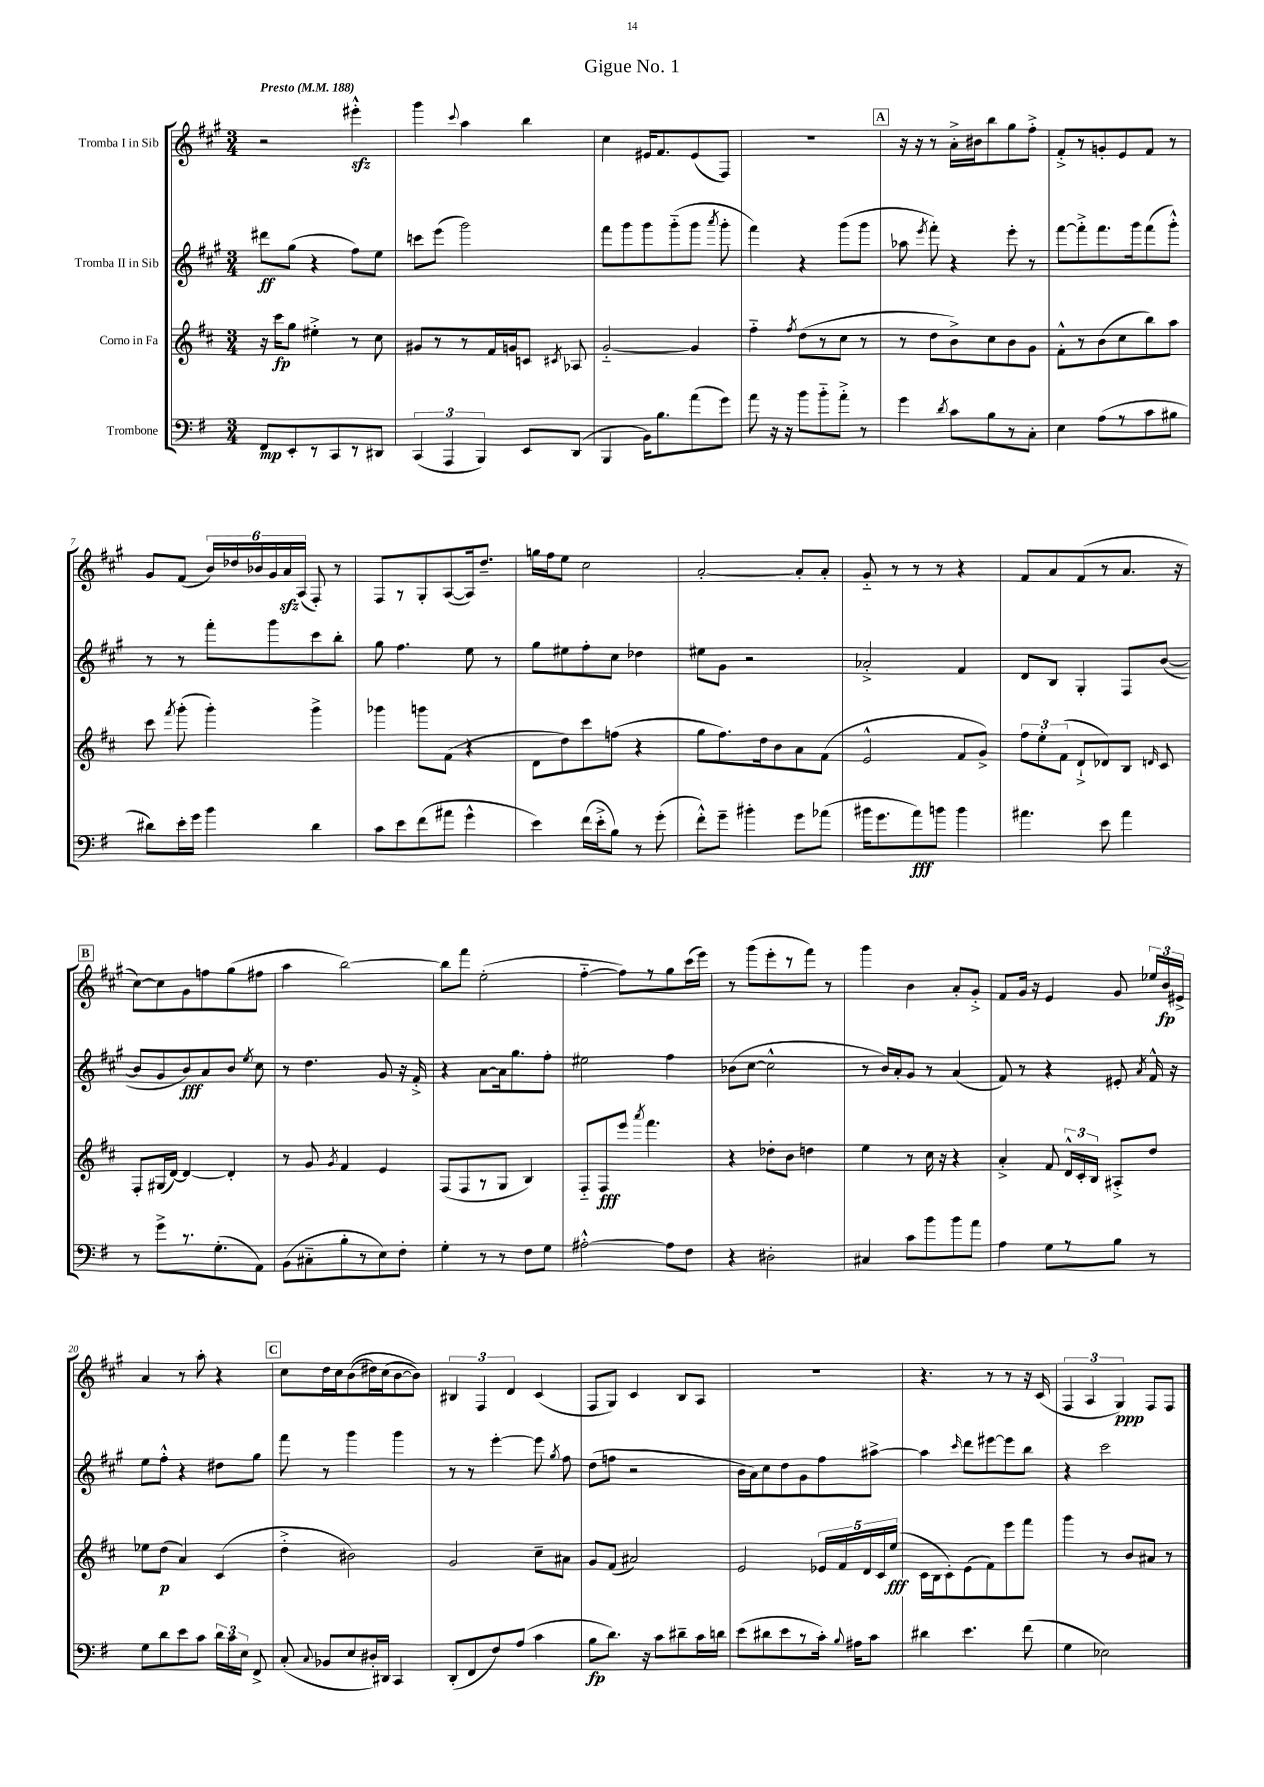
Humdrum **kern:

**kern	**dynam	**kern	**dynam	**kern	**dynam	**kern	**dynam
*part4	*part4	*part3	*part3	*part2	*part2	*part1	*part1
*staff4	*staff4	*staff3	*staff3	*staff2	*staff2	*staff1	*staff1
*I"Trombone	*	*I"Corno in Fa	*	*I"Tromba II in Sib	*	*I"Tromba I in Sib	*
*clefF4	*	*clefG2	*	*clefG2	*	*clefG2	*
*k[f#]	*	*k[f#c#]	*	*k[f#c#g#]	*	*k[f#c#g#]	*
*M3/4	*	*M3/4	*	*M3/4	*	*M3/4	*
*MM188	*	*MM188	*	*MM188	*	*MM188	*
=1	=1	=1	=1	=1	=1	=1	=1
!	!	!	!	!	!	!LO:TX:a:B:t=Presto	!
8FF#/L	mp	16r	.	8ddd#X\L	ff	2r	.
.	.	16ccc#\KL	fp	.	.	.	.
8EE'/	.	8gg\J	.	(8gg#\J	.	.	.
8r	.	4ee#X'^\	.	4r	.	.	.
8CC/	.	.	.	.	.	.	.
8r	.	8r	.	8ff#\L)	.	4eee#Xzz'^^\	.
8DD#X/J	.	8cc#\	.	8ee\J	.	.	.
=2	=2	=2	=2	=2	=2	=2	=2
(6CC/	.	8g#X/L	.	8cccn\L	.	4ggg#\	.
.	.	8r	.	(8eee\J	.	.	.
6AAA/	.	.	.	.	.	.	.
.	.	.	.	.	.	8qqccc#/	.
.	.	8r	.	2ggg#\)	.	4aa\	.
6BBB/)	.	.	.	.	.	.	.
.	.	16f#/L	.	.	.	.	.
.	.	16gn/J	.	.	.	.	.
8EE/L	.	8cn/J	.	.	.	4bb\	.
.	.	8qc#X/	.	.	.	.	.
(8DD/J	.	8A-X/	.	.	.	.	.
=3	=3	=3	=3	=3	=3	=3	=3
4BBB/	.	[2g/	.	8fff#\L	.	4cc#\	.
.	.	.	.	8ggg#\	.	.	.
16BB\KL)	.	.	.	8ggg#\	.	16e#X/KL	.
8.B\	.	.	.	.	.	8.f#/	.
.	.	.	.	(8ggg#\	.	.	.
(8a\	.	4g/]	.	8ggg#\J	.	(8e#/	.
.	.	.	.	8qaaa/	.	.	.
8g\J)	.	.	.	8ggg#'\	.	8F#/J)	.
=4	=4	=4	=4	=4	=4	=4	=4
8a\	.	4ff#\	.	4fff#\)	.	2.r	.
16r	.	.	.	.	.	.	.
16r	.	.	.	.	.	.	.
.	.	8qff#/	.	.	.	.	.
8b\L	.	(8dd\L	.	4r	.	.	.
8b\	.	8r	.	.	.	.	.
8a'^\J	.	8cc#\J	.	(8ggg#\L	.	.	.
8r	.	8r	.	8ggg#\J	.	.	.
!!LO:REH:place=s1:t=A
=5	=5	=5	=5	=5	=5	=5	=5
4g\	.	8r	.	8aa-X\	.	16r	.
.	.	.	.	.	.	16r	.
.	.	.	.	8qeee/	.	.	.
.	.	8dd\L	.	8fff#'\)	.	8r	.
8qd/	.	.	.	.	.	.	.
8c\L	.	8b^\)	.	4r	.	16a'^\LL	.
.	.	.	.	.	.	16b#X\J	.
8B\	.	8cc#\	.	.	.	8bb\	.
8r	.	8b\	.	8eee'\	.	8gg#\	.
8C'\J	.	8g\J	.	8r	.	8ff#'^\J	.
=6	=6	=6	=6	=6	=6	=6	=6
4E\	.	8f#'^^\L	.	[8fff#\L	.	8f#'^/L	.
.	.	8r	.	8fff#'^\]	.	8r	.
(8A\L	.	(8b\	.	8.fff#\	.	8gn'/	.
8r	.	8cc#\	.	.	.	8e/	.
.	.	.	.	16ggg#\k	.	.	.
8c\	.	8bb\)	.	(8fff#\	.	8f#/J	.
8B#X\J	.	8aa\J	.	8ggg#'^^\J)	.	8r	.
!!LO:LB:g=z
=7	=7	=7	=7	=7	=7	=7	=7
8d#X\L)	.	8ccc#\	.	8r	.	8g#/L	.
.	.	8qfff#/	.	.	.	.	.
16e'\L	.	(8ggg'\	.	8r	.	(8f#/J	.
16g\JJ	.	.	.	.	.	.	.
4b\	.	4ggg'\)	.	8fff#'\L	.	24b/LL)	.
.	.	.	.	.	.	24dd-X/	.
.	.	.	.	.	.	24b-X/	.
.	.	.	.	8ggg#\	.	24g#/	.
.	.	.	.	.	.	24azz/	.
.	.	.	.	.	.	(24A/JJ	.
4d#\	.	4ggg^\	.	8ccc#\	.	8F#'/)	.
.	.	.	.	8bb'\J	.	8r	.
=8	=8	=8	=8	=8	=8	=8	=8
8c\L	.	4ggg-X\	.	8gg#\	.	8F#/L	.
8e\	.	.	.	4.ff#\	.	8r	.
(8f#\	.	8gggn\L	.	.	.	8G#'/	.
8a#X\J	.	(8f#\J	.	.	.	([8A/	.
4g^^\	.	4r	.	8ee\	.	16A/k])	.
.	.	.	.	.	.	8.dd~/J	.
.	.	.	.	8r	.	.	.
=9	=9	=9	=9	=9	=9	=9	=9
4e\)	.	8d\L	.	8gg#\L	.	16ggn\LL	.
.	.	.	.	.	.	16ff#\J	.
.	.	8dd\)	.	8ee#X\	.	8ee\J	.
(16f#\LL	.	8ccc#\	.	8ff#'\	.	2cc#\	.
16e'^\J	.	.	.	.	.	.	.
8B\J)	.	(8ffn\J	.	8cc#\J	.	.	.
8r	.	4r	.	4dd-X\	.	.	.
(8g'\	.	.	.	.	.	.	.
=10	=10	=10	=10	=10	=10	=10	=10
8f#'^^\L)	.	8gg\L	.	8ee#X\L	.	[2a'/	.
8g~\J	.	8.ff#\)	.	8g#\J	.	.	.
4b#X'\	.	.	.	2r	.	.	.
.	.	16dd\k	.	.	.	.	.
.	.	8b\	.	.	.	.	.
8g\L	.	8a\	.	.	.	8a'/L]	.
(8a-X\J	.	(8f#\J	.	.	.	8a'/J	.
=11	=11	=11	=11	=11	=11	=11	=11
16b#X\KL	.	2e^^/	.	2a-X'^/	.	8g#/	.
8.g\	.	.	.	.	.	.	.
.	.	.	.	.	.	8r	.
8a\)	fff	.	.	.	.	8r	.
8bn\J	.	.	.	.	.	8r	.
4b\	.	8f#/L	.	4f#/	.	4r	.
.	.	8g^/J)	.	.	.	.	.
=12	=12	=12	=12	=12	=12	=12	=12
4.a#X\	.	12ff#\L	.	8d/L	.	8f#/L	.
.	.	12ee'\	.	.	.	.	.
.	.	.	.	8B/J	.	8a/	.
.	.	(12f#\J	.	.	.	.	.
.	.	8d`^/L	.	4G#'/	.	(8f#/	.
8e\	.	8d-X/)	.	.	.	8r	.
4a#\	.	8B/J	.	8F#/L	.	8.a/J	.
.	.	16qqdn/	.	.	.	.	.
.	.	8c#/	.	([8b/J	.	.	.
.	.	.	.	.	.	16r	.
!!LO:LB:g=z
!!LO:REH:place=s1:t=B
=13	=13	=13	=13	=13	=13	=13	=13
8r	.	8F#'/L	.	8b/L]	.	[8cc#\L)	.
8g^\L	.	(16G#X/L	.	8g#/	.	8cc#\]	.
.	.	[16d/JJ)	.	.	.	.	.
8.r	.	4d/_	.	8b/)	fff	8g#\	.
.	.	.	.	8a/	.	8ffn\	.
(8.G'\	.	.	.	.	.	.	.
.	.	4d'/]	.	8b/J	.	(8gg#\	.
.	.	.	.	8qee/	.	.	.
8AA\J)	.	.	.	8cc#\	.	8ff#X\J	.
=14	=14	=14	=14	=14	=14	=14	=14
(8BB\L	.	8r	.	8r	.	4aa\	.
8C#X\	.	8g/	.	4.dd\	.	.	.
.	.	8qg/	.	.	.	.	.
8B'\	.	4f#/	.	.	.	[2bb\)	.
8r	.	.	.	.	.	.	.
8E\)	.	4e/	.	8g#/	.	.	.
8F#'\J	.	.	.	16r	.	.	.
.	.	.	.	16f#'^/	.	.	.
=15	=15	=15	=15	=15	=15	=15	=15
4G'\	.	(8F#/L	.	4r	.	8bb\L]	.
.	.	8F#/	.	.	.	8fff#\J	.
8r	.	8r	.	[8a\L	.	(2ee'\	.
8r	.	8G/J	.	16a\k]	.	.	.
.	.	.	.	8.gg#\	.	.	.
8F#\L	.	4B/)	.	.	.	.	.
8G\J	.	.	.	8ff#'\J	.	.	.
=16	=16	=16	=16	=16	=16	=16	=16
[2A#X'^^\	.	8F#/L	.	2ee#X\	.	[4ff#\	.
.	.	8F#/	fff	.	.	.	.
.	.	8eee/J	.	.	.	8ff#\L])	.
.	.	8qaaa/	.	.	.	.	.
.	.	4.fff#\	.	.	.	8r	.
8A#\L]	.	.	.	4ff#\	.	8gg#\	.
8F#\J	.	.	.	.	.	(16ccc#\L	.
.	.	.	.	.	.	16eee\JJ)	.
=17	=17	=17	=17	=17	=17	=17	=17
4r	.	4r	.	(8b-X\L	.	8r	.
.	.	.	.	[8cc#\J	.	(8ggg#\L	.
2D#X'\	.	8dd-X'\L	.	2cc#^^\]	.	8eee'\	.
.	.	8b\J	.	.	.	8r	.
.	.	4ddn\	.	.	.	8fff#\J)	.
.	.	.	.	.	.	8r	.
=18	=18	=18	=18	=18	=18	=18	=18
4C#X/	.	4ee\	.	8r	.	4ggg#\	.
.	.	.	.	16b/LL)	.	.	.
.	.	.	.	16a'/J	.	.	.
8c\L	.	8r	.	8g#/J	.	4b\	.
8b\	.	16cc#\	.	8r	.	.	.
.	.	16r	.	.	.	.	.
8b\	.	4r	.	(4a/	.	8a'/L	.
8a\J	.	.	.	.	.	8g#'^/J	.
=19	=19	=19	=19	=19	=19	=19	=19
4A\	.	4a'^/	.	8f#/)	.	8f#/L	.
.	.	.	.	8r	.	16g#/Jk	.
.	.	.	.	.	.	16r	.
8G\L	.	8f#/	.	4r	.	4e/	.
8r	.	24d^^/LL	.	.	.	.	.
.	.	24c#'/	.	.	.	.	.
.	.	24B/JJ	.	.	.	.	.
8B\J	.	8A#X'^/L	.	8e#X'/	.	8g#/	.
.	.	.	.	8qa/	.	.	.
8r	.	8dd/J	.	16f#^^/	.	24ee-X/LL	.
.	.	.	.	.	.	24b/	fp
.	.	.	.	16r	.	.	.
.	.	.	.	.	.	24e#X^/JJ	.
!!LO:LB:g=z
=20	=20	=20	=20	=20	=20	=20	=20
8G\L	.	8ee-X\L	.	8ee\L	.	4a/	.
8d\	.	(8dd\J	p	8ff#'^^\J	.	.	.
8e\	.	4a/)	.	4r	.	8r	.
8c\J	.	.	.	.	.	8aa'\	.
24d\LL	.	(4c#/	.	8dd#X\L	.	4r	.
24c\	.	.	.	.	.	.	.
24E\JJ	.	.	.	.	.	.	.
8FF#^/	.	.	.	8gg#\J	.	.	.
!!LO:REH:place=s1:t=C
=21	=21	=21	=21	=21	=21	=21	=21
(8C'/	.	4dd'^\	.	8fff#\	.	8cc#\L	.
8qqC/	.	.	.	.	.	.	.
8BB-X/L	.	.	.	8r	.	16dd\L	.
.	.	.	.	.	.	16cc#\J	.
8E/	.	2b#X\)	.	4ggg#\	.	((8b\	.
16D#X'/L)	.	.	.	.	.	16dd#X\L)	.
16DD#X/JJ	.	.	.	.	.	(16cc#\J	.
4CC/	.	.	.	4ggg#\	.	[8b\	.
.	.	.	.	.	.	8b\J]))	.
=22	=22	=22	=22	=22	=22	=22	=22
(8DD'/L	.	2g/	.	8r	.	6B#X/	.
8FF#/	.	.	.	8r	.	.	.
.	.	.	.	.	.	6F#/	.
8F#/)	.	.	.	[4eee'\	.	.	.
.	.	.	.	.	.	6d/	.
(8A/J	.	.	.	.	.	.	.
4c\	.	8cc#~\L	.	8eee\]	.	(4c#/	.
.	.	.	.	8qgg#/	.	.	.
.	.	8a#X\J	.	8ff#\	.	.	.
=23	=23	=23	=23	=23	=23	=23	=23
8B\L	fp	8g/L	.	(8dd\L	.	8F#/L	.
8.d\J)	.	(8f#/J	.	8ffn\J	.	8G#/J)	.
.	.	2a#X/)	.	2r	.	4c#/	.
16r	.	.	.	.	.	.	.
8c\L	.	.	.	.	.	.	.
8d#X~\	.	.	.	.	.	8B/L	.
16c\L	.	.	.	.	.	8A/J	.
16dn\JJ	.	.	.	.	.	.	.
=24	=24	=24	=24	=24	=24	=24	=24
(8e\L	.	2e/	.	16b\LL	.	2.r	.
.	.	.	.	16a\J)	.	.	.
8d#X\	.	.	.	8cc#\	.	.	.
8e\	.	.	.	8dd\	.	.	.
8r	.	.	.	8g#\	.	.	.
16c'\Jk)	.	20e-X/LL	.	8ff#\	.	.	.
.	.	20f#/	.	.	.	.	.
8qqB/	.	.	.	.	.	.	.
16A#X\KL	.	.	.	.	.	.	.
.	.	20d/	.	.	.	.	.
8c\J	.	.	.	[8aa#X^\J	.	.	.
.	.	20c#/	.	.	.	.	.
.	.	(20ee/JJ	fff	.	.	.	.
=25	=25	=25	=25	=25	=25	=25	=25
4d#X\	.	16c#\LL	.	4aa#\]	.	4.r	.
.	.	16B\J	.	.	.	.	.
.	.	8c#'\)	.	.	.	.	.
.	.	.	.	16qqccc#/	.	.	.
4.e\	.	(8e\	.	8ddd\L	.	.	.
.	.	8f#\)	.	[8eee#X\	.	8r	.
.	.	8eee\	.	8eee#\]	.	8r	.
(8f#\	.	8fff#\J	.	8bb\J	.	16r	.
.	.	.	.	.	.	(16c#/	.
=26	=26	=26	=26	=26	=26	=26	=26
4G\	.	4ggg\	.	4r	.	6F#/	.
.	.	.	.	.	.	6A/	.
2E-X\)	.	8r	.	2ccc#\	.	.	.
.	.	.	.	.	.	6G#/)	ppp
.	.	8b/L	.	.	.	.	.
.	.	8a#X/J	.	.	.	8F#/L	.
.	.	8r	.	.	.	8F#/J	.
==	==	==	==	==	==	==	==
*-	*-	*-	*-	*-	*-	*-	*-
